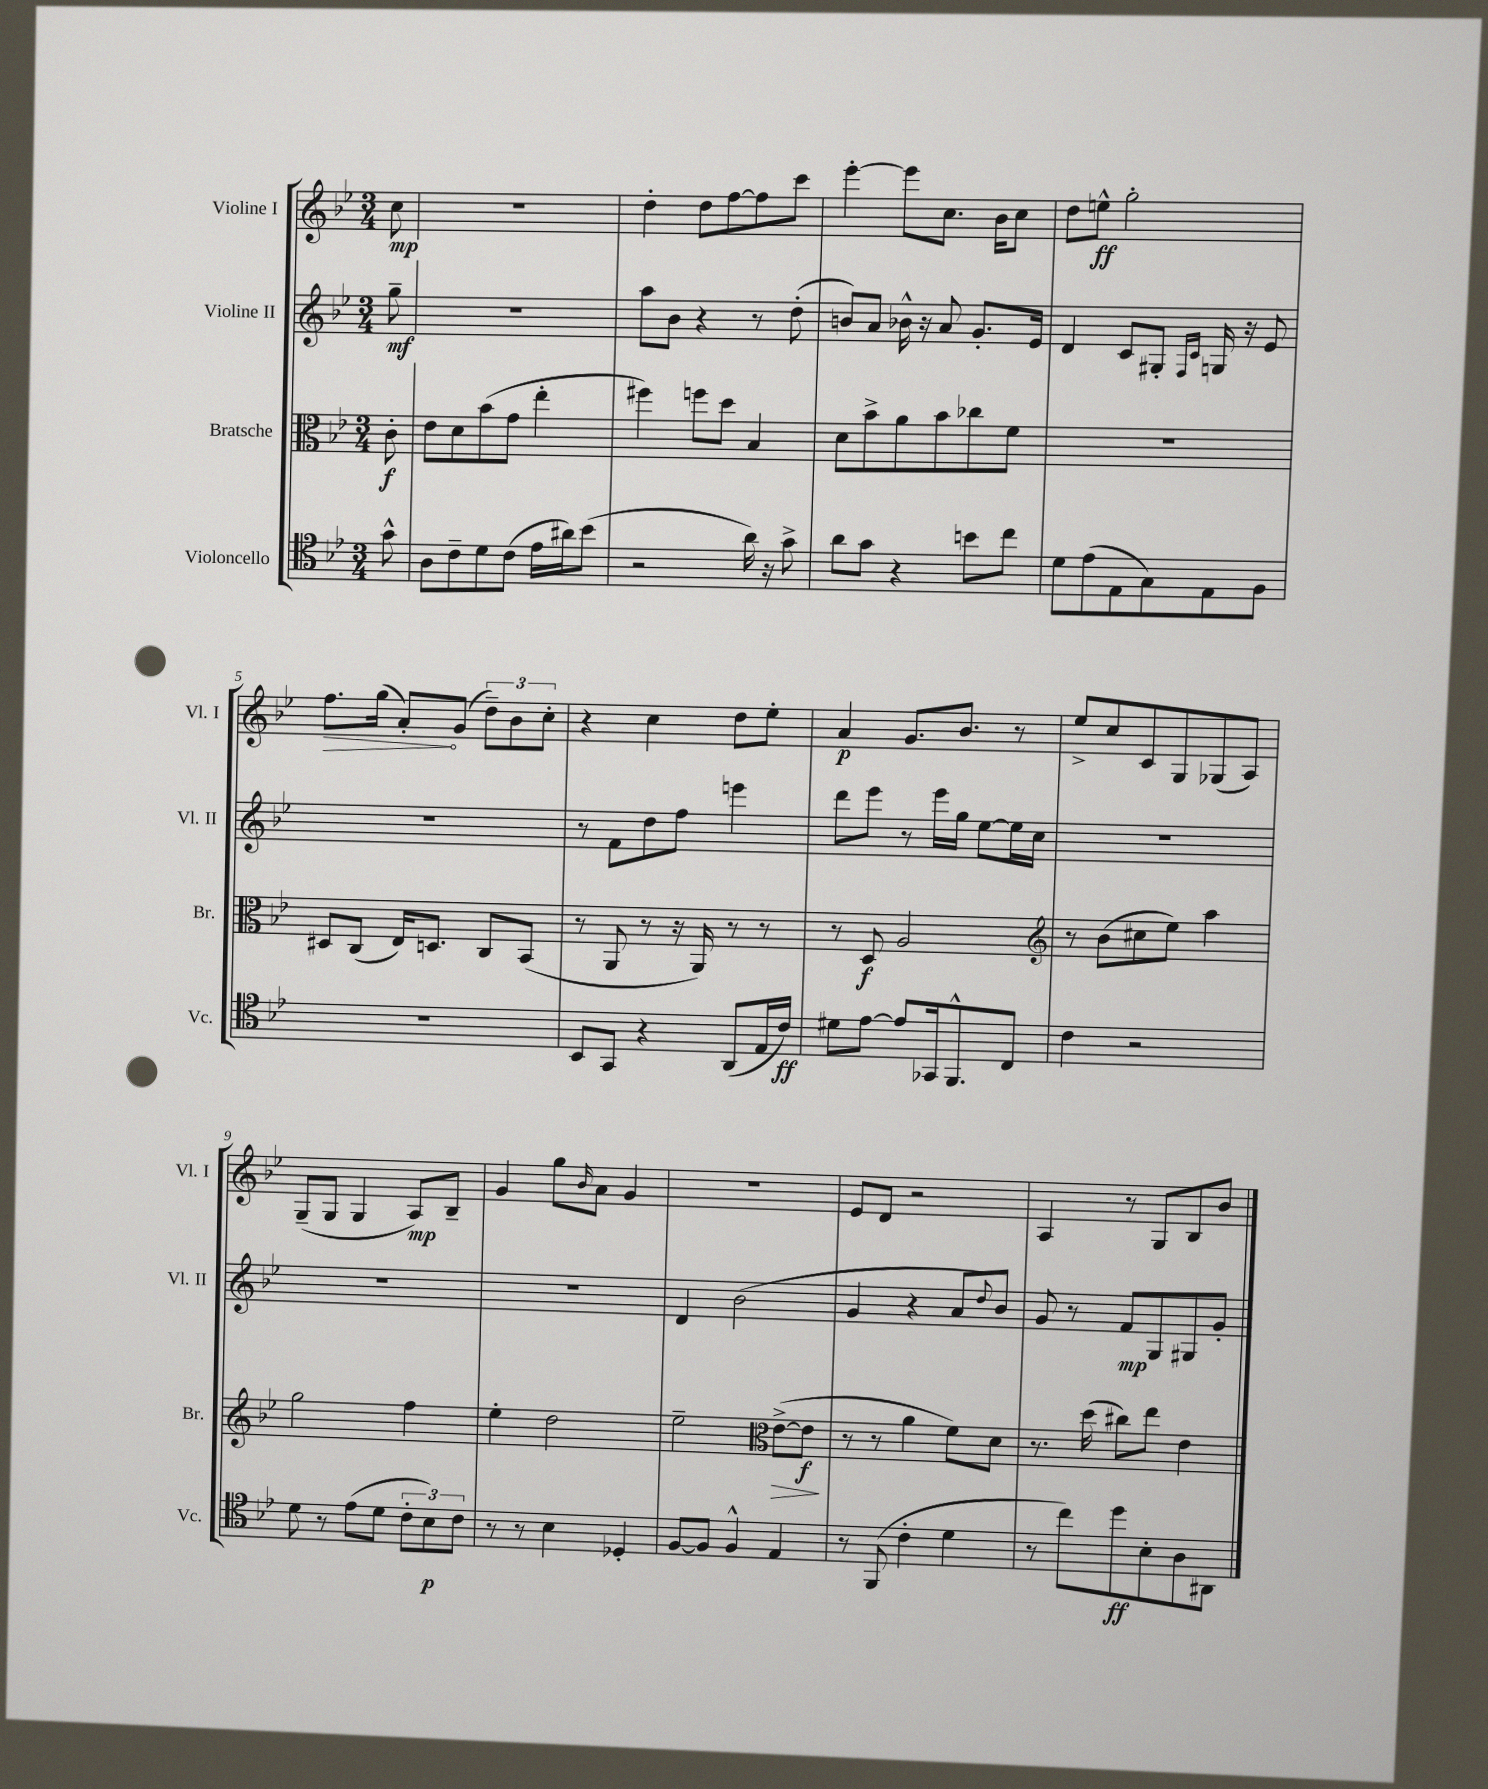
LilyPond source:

<<
\new StaffGroup <<
\new Staff = "s0" \with { instrumentName = "Violine I" shortInstrumentName = "Vl. I" } {
    \clef treble \key bes \major \numericTimeSignature \time 3/4 \partial 8
    c''8\mp |
    R2. |
    d''4-. d''8 f''8~ f''8 c'''8 |
    ees'''4~-. ees'''8 c''8. bes'16 c''8 |
    d''8 e''8-^\ff g''2-. |
    \once \override Hairpin.circled-tip = ##t f''8.\> g''16( a'8-.\!) g'8( \tuplet 3/2 { d''8--) bes'8 c''8-. } |
    r4 c''4 d''8 ees''8-. |
    a'4\p g'8. bes'8. r8 |
    ees''8-> c''8 c'8 g8 ges8( a8) |
    g8--( g8 g4 a8\mp) bes8-- |
    g'4 g''8 \grace { bes'16 } a'8 g'4 |
    R2. |
    ees'8 d'8 r2 |
    a4 r8 g8 bes8 bes'8 \bar "|." |
}
\new Staff = "s1" \with { instrumentName = "Violine II" shortInstrumentName = "Vl. II" } {
    \clef treble \key bes \major \numericTimeSignature \time 3/4 \partial 8
    g''8--\mf |
    R2. |
    a''8 bes'8 r4 r8 d''8-.( |
    b'8) a'8 bes'16-^ r16 a'8 g'8.-. ees'16 |
    d'4 c'8 gis8-. \grace { f16 c'16 } g16 r16 ees'8 |
    R2. |
    r8 f'8 d''8 f''8 e'''4 |
    d'''8 ees'''8 r8 ees'''16 g''16 ees''8~ ees''16 c''16 |
    R2. |
    R2. |
    R2. |
    d'4 bes'2( |
    g'4 r4 a'8 \appoggiatura { d''8 } bes'8) |
    g'8 r8 f'8\mp g8 gis8 g'8-. \bar "|." |
}
\new Staff = "s2" \with { instrumentName = "Bratsche" shortInstrumentName = "Br." } {
    \clef alto \key bes \major \numericTimeSignature \time 3/4 \partial 8
    c'8-.\f |
    ees'8 d'8 bes'8( g'8 ees''4-. |
    fis''4) f''8 d''8 bes4 |
    d'8 bes'8-> a'8 bes'8 ces''8 f'8 |
    R2. |
    dis8 c8( ees16) d8. c8 bes,8( |
    r8 a,8 r8 r16 a,16) r8 r8 |
    r8 d8\f a2 |
    \clef treble r8 bes'8( cis''8 ees''8) a''4 |
    g''2 f''4 |
    ees''4-. d''2 |
    ees''2-- \clef alto ees'8~->\>( ees'8\f\! |
    r8 r8 a'4 f'8) d'8 |
    r8. d''16( cis''8) ees''8 ees'4 \bar "|." |
}
\new Staff = "s3" \with { instrumentName = "Violoncello" shortInstrumentName = "Vc." } {
    \clef tenor \key bes \major \numericTimeSignature \time 3/4 \partial 8
    g'8-^ |
    a8 c'8-- d'8 c'8( ees'16 ais'16) bes'8( |
    r2 a'16) r16 g'8-> |
    a'8 g'8 r4 b'8 c''8 |
    d'8 ees'8( ees8 g8) ees8 f8 |
    R2. |
    bes,8 g,8 r4 a,8( ees16 c'16\ff) |
    dis'8 ees'8~ ees'8 ges,16 f,8.-^ c8 |
    c'4 r2 |
    d'8 r8 ees'8( d'8 \tuplet 3/2 { c'8-. bes8\p) c'8 } |
    r8 r8 bes4 des4-. |
    f8~ f8 f4-^ ees4 |
    r8 f,8( c'4-. d'4 |
    r8 c''8) d''8\ff bes8-. a8 ais,8 \bar "|." |
}
>>
>>
